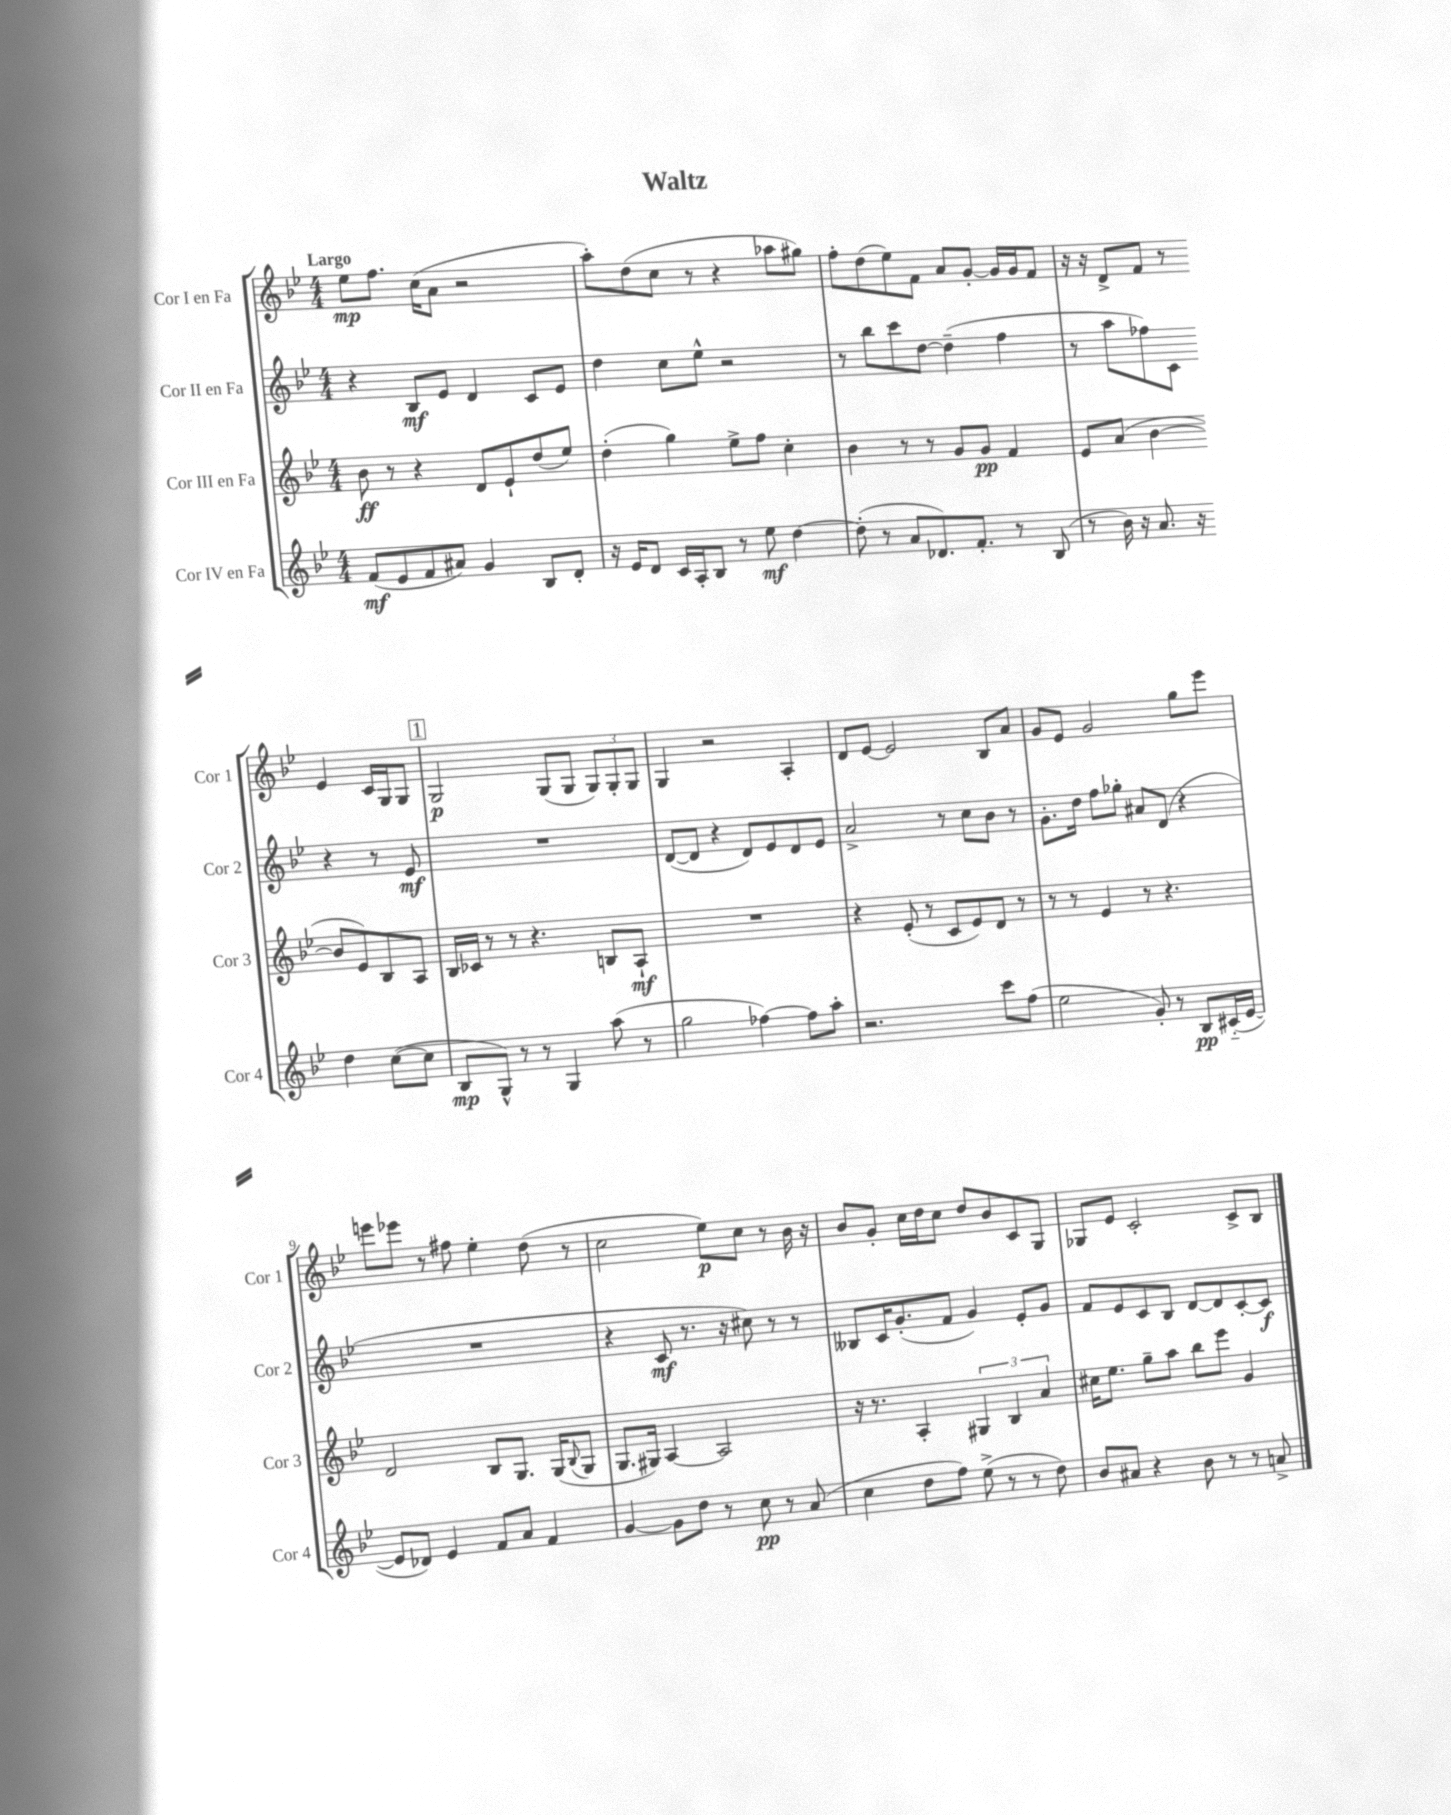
\header { title = "Waltz" }
<<
\new StaffGroup <<
\new Staff = "s0" \with { instrumentName = "Cor I en Fa" shortInstrumentName = "Cor 1" } {
    \clef treble \key bes \major \numericTimeSignature \time 4/4 \tempo "Largo"
    ees''8\mp f''8. c''16( a'8 r2 |
    a''8-.) d''8( c''8 r8 r4 aes''8 gis''8) |
    f''8-. d''8( ees''8) f'8 a'8 g'8~-. g'16 g'16 f'8 |
    r16 r16 d'8-> f'8 r8 ees'4 c'16 g16 g8 |
    \mark \markup { \box "1" } g2\p g8( g8 \tuplet 3/2 { g8) g8-. g8 } |
    g4 r2 a4-. |
    d'8 ees'8~ ees'2 bes8 a'8 |
    g'8 ees'8 g'2 g''8 ees'''8 |
    e'''8 ees'''8 r8 fis''8 ees''4-. d''8( r8 |
    c''2 ees''8\p) c''8 r8 bes'16 r16 |
    bes'8 g'8-. c''16 d''16 c''8 d''8 bes'8 c'8 g8 |
    ges8 ees'8 c'2-. c'8-> bes8 \bar "|." |
}
\new Staff = "s1" \with { instrumentName = "Cor II en Fa" shortInstrumentName = "Cor 2" } {
    \clef treble \key bes \major \numericTimeSignature \time 4/4
    r4 bes8\mf ees'8 d'4 c'8 ees'8 |
    d''4 c''8 ees''8-^ r2 |
    r8 bes''8 c'''8 d''8~ d''4--( f''4 |
    r8 a''8 fes''8) c'8 r4 r8 ees'8\mf |
    \mark \markup { \box "1" } R1 |
    d'8~( d'8 r4 d'8) ees'8 d'8 ees'8 |
    a'2-> r8 c''8 bes'8 r8 |
    g'8.-. d''16 f''8 ges''8-. ais'8 d'8( r4 |
    R1 |
    r4 c'8\mf r8. r16 cis''8) r8 r8 |
    beses8 c'16 g'8.-.( f'8 g'4) ees'8-. g'8 |
    f'8 ees'8 c'8 bes8 d'8~ d'8 c'8~-. c'8\f \bar "|." |
}
\new Staff = "s2" \with { instrumentName = "Cor III en Fa" shortInstrumentName = "Cor 3" } {
    \clef treble \key bes \major \numericTimeSignature \time 4/4
    bes'8\ff r8 r4 d'8 ees'8-! d''8( ees''8) |
    d''4-.( g''4) ees''8-> f''8 c''4-. |
    bes'4 r8 r8 g'8 g'8\pp f'4 |
    ees'8 a'8( bes'4~ bes'8 ees'8) bes8 a8 |
    \mark \markup { \box "1" } bes16 ces'16 r8 r8 r4. b8 a8-!\mf |
    R1 |
    r4 ees'8-.( r8 c'8 ees'8) d'8 r8 |
    r8 r8 ees'4 r8 r4. |
    d'2 bes8 g8. g16( \appoggiatura { bes8 } g8 |
    g8. gis16) a4~ a2 |
    r16 r8. a4-. \tuplet 3/2 { gis4 bes4 a'4 } |
    cis''16 ees''8. g''8-- a''8 bes''8 ees'''8 g'4 \bar "|." |
}
\new Staff = "s3" \with { instrumentName = "Cor IV en Fa" shortInstrumentName = "Cor 4" } {
    \clef treble \key bes \major \numericTimeSignature \time 4/4
    f'8\mf( ees'8 f'8 ais'8) g'4 bes8 d'8-. |
    r16 ees'16 d'8 c'16 a16-. bes8 r8 ees''8\mf d''4~ |
    d''8-.( r8 a'8 des'8.) f'8.-. r8 bes8( |
    r8 bes'16) r16 a'8. r16 d''4 c''8~( c''8 |
    \mark \markup { \box "1" } bes8\mp g8-^) r8 r8 g4 a''8( r8 |
    g''2 fes''4~) fes''8 a''8-. |
    r2. c'''8 f''8( |
    ees''2 g'8-.) r8 bes8\pp cis'16-_( ees'16~ |
    ees'8 des'8) ees'4 f'8 a'8 f'4 |
    g'4~ g'8 d''8 r8 c''8\pp r8 a'8( |
    c''4 d''8 f''8) ees''8->( r8 r8 d''8) |
    bes'8 ais'8 r4 bes'8 r8 r8 a'8-> \bar "|." |
}
>>
>>
